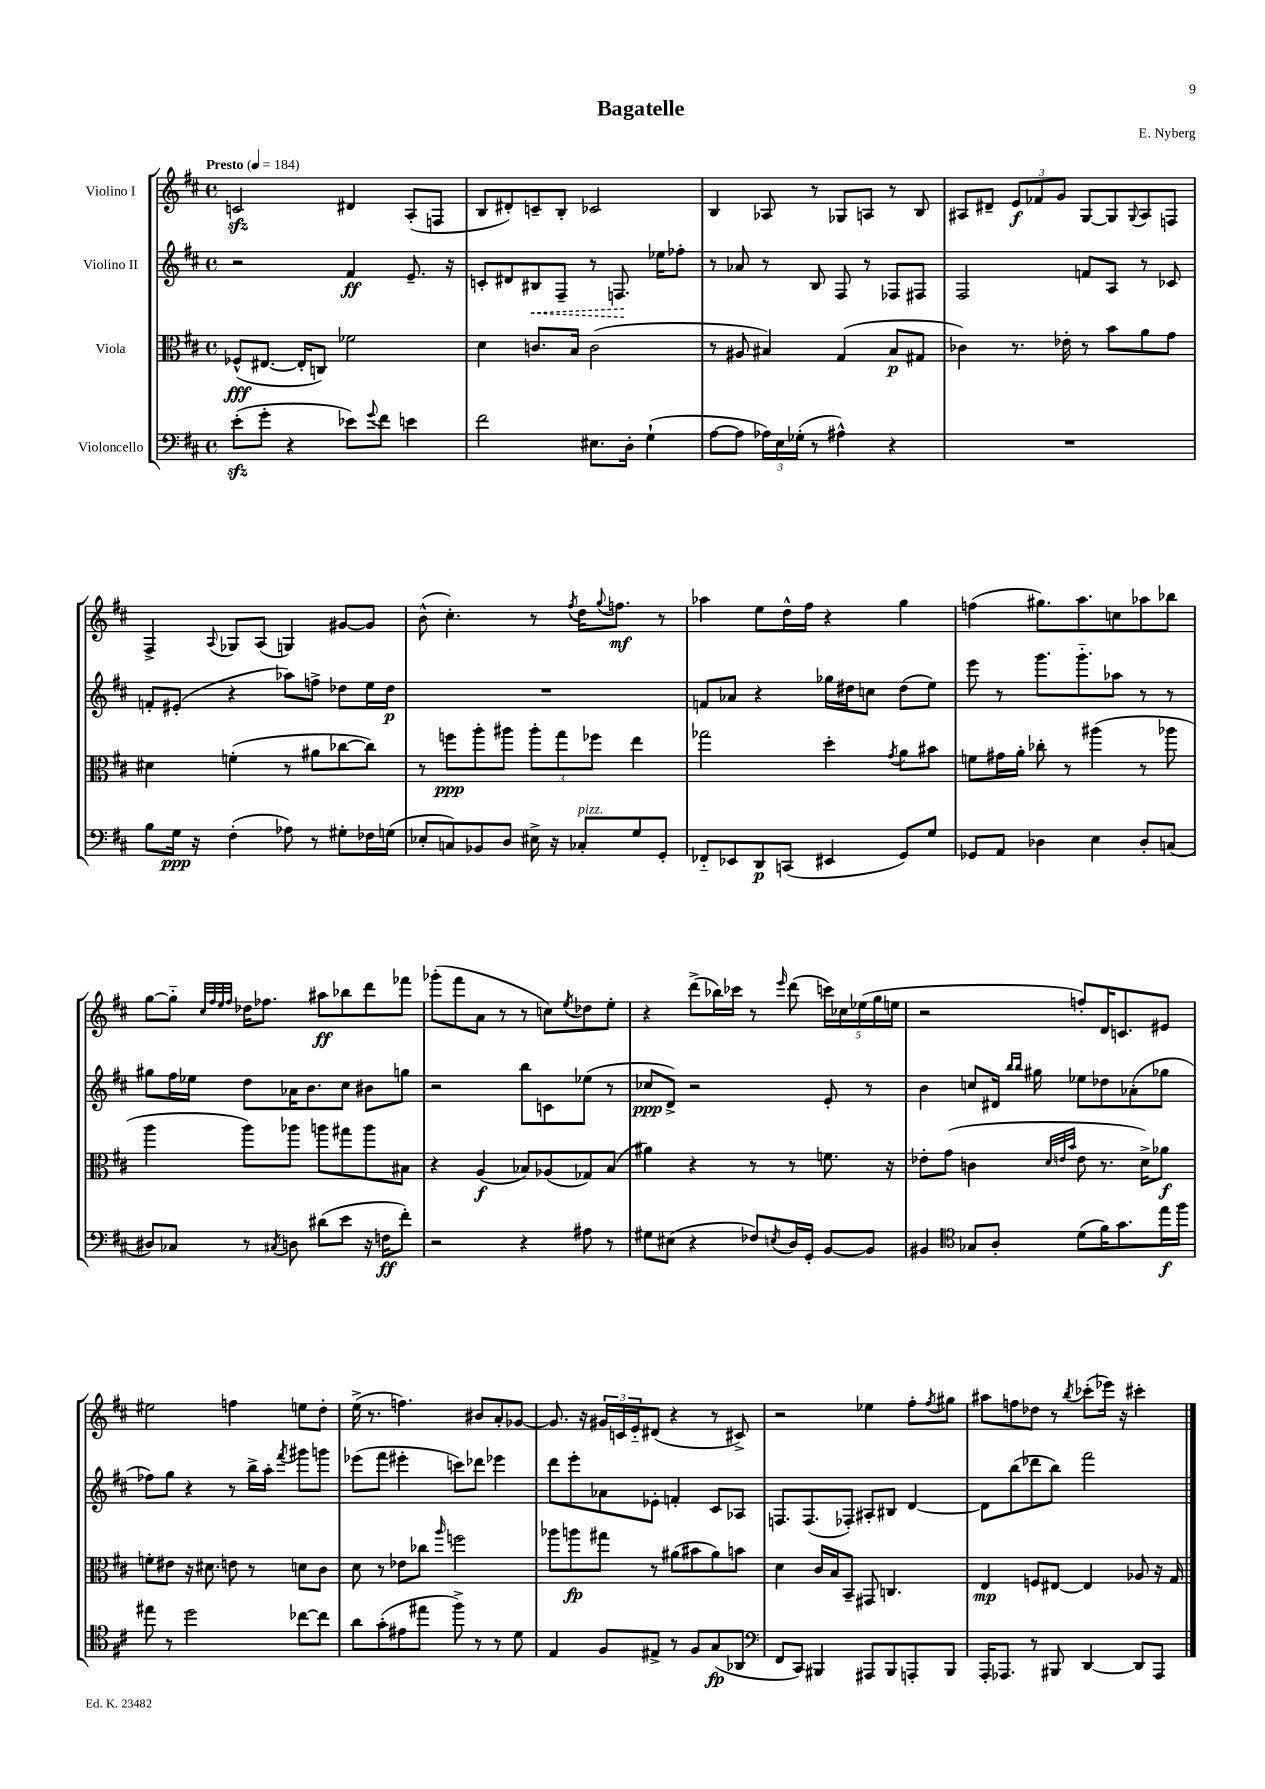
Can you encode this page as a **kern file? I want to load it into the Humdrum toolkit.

**kern	**kern	**kern	**kern
*staff4	*staff3	*staff2	*staff1
*clefF4	*clefC3	*clefG2	*clefG2
*k[f#c#]	*k[f#c#]	*k[f#c#]	*k[f#c#]
*M4/4	*M4/4	*M4/4	*M4/4
*met(c)	*met(c)	*met(c)	*met(c)
*MM184	*MM184	*MM184	*MM184
(8e'	(8F-^^	2r	2c
8g'	[8.E#	.	.
4r	.	.	.
.	16E#']	.	.
.	8C)	.	.
8e-)	2f-	4f#	4d#
8qqg	.	.	.
8f#	.	.	.
4e	.	8.e~	(8A'
.	.	.	8F
.	.	16r	.
=	=	=	=
2f#	4d	8c'	8B
.	.	8d#	8d#')
.	8.c	8B#	8c~
.	.	8F#~	8B'
.	16B	.	.
8.E#	(2c	8r	2c-
.	.	8.F	.
16D'	.	.	.
(4G`	.	.	.
.	.	16ee-	.
.	.	8ff-'	.
=	=	=	=
[8A	8r	8r	4B
8A]	8A#	8a-	.
24A-)	4B#)	8r	8A-
24E	.	.	.
(24G-'	.	.	.
8r	.	8B	8r
4A#^^)	(4G	8F#	8G-
.	.	8r	8A
4r	8B#	8F-	8r
.	8G#	8F#	8B
=	=	=	=
1r	4c-)	2F#	8A#
.	.	.	8d#~
.	8.r	.	12e
.	.	.	12f-
.	.	.	12g
.	16e-'	.	.
.	8r	8f	[8G
.	8b	8A	8G]
.	.	.	8qqG
.	8a	8r	8A#
.	8g	8c-	8F
=	=	=	=
8B	4d#	8f'	4F#^
16G	.	(8e#'	.
16r	.	.	.
.	.	.	8qqA
(4F#'	(4f'	4r	8G-
.	.	.	(8A
8A-)	8r	8aa-)	4G)
8r	8a#	8ff^	.
8G#'	[8cc-	8dd-	[8g#
16F-	8cc-])	16ee	8g#]
(16G	.	16dd-	.
=	=	=	=
8E-'	8r	1r	(8b^^
8C)	8ff	.	4.cc#')
8BB-	8aa'	.	.
8D	8aa#	.	.
16E#^	12aa#'	.	8r
16r	.	.	.
.	12gg	.	.
.	.	.	8qff#
8C-'	.	.	16dd
.	12ff-	.	.
.	.	.	8qqgg
.	.	.	8.ff
8G	4ee	.	.
8GG'	.	.	8r
=	=	=	=
8FF-'~	2gg-	8f	4aa-
8EE-	.	8a-	.
8DD	.	4r	8ee
(8CC	.	.	16dd^^
.	.	.	16ff#
4EE#	4dd'	16gg-	4r
.	.	16dd#	.
.	.	8cc	.
.	8qg	.	.
8GG)	8a	(8dd#	4gg
8G	8b#	8ee)	.
=	=	=	=
8GG-	8f	8eee	(4ff
8AA	16g#	8r	.
.	16a'	.	.
4D-	8cc-'	8.ggg	8.gg#)
.	8r	.	.
.	.	8.ggg'~	8.aa
4E	(4aa#	.	.
.	.	8aa-	8cc
8D-'	8r	8r	8aa-
(8C	8aa-	8r	8bb-
=	=	=	=
8D#)	4aa	8gg#	[8gg
8C-	.	16ff#	8gg'~]
.	.	16ee-	.
.	.	.	32qqcc#
.	.	.	32qqff#
.	.	.	32qqee
.	.	.	32qqff#
8r	8aa)	8dd	16dd-
.	.	.	8.ff-
8qC#	.	.	.
8D	8aa-	16a-	.
.	.	8.b	.
(8d#	8aa	.	8aa#
8e	8gg#	8cc#	8bb-
16r	8aa	8b#	8ddd
16F	.	.	.
8f#')	8B#	8gg	8fff-
=	=	=	=
2r	4r	2r	(8ggg-'
.	.	.	8fff#
.	(4A	.	8a
.	.	.	8r
4r	8B-)	8bb	8r
.	(8A-	8c	8cc)
.	.	.	8qee
8A#	8G-)	(8ee-	8dd-
8r	(8B-	8r	8ee'
=	=	=	=
8G#	4a#)	8cc-	4r
(8E#	.	8d^)	.
4r	4r	2r	(8ddd^
.	.	.	16bb-)
.	.	.	16ccc-
8F-)	8r	.	8r
8qE	.	.	16qqeee
16D	8r	.	(8ddd
16GG'	.	.	.
[8BB	8.f	8e'	20ccc)
.	.	.	20cc-
.	.	.	(20ee-
8BB]	.	8r	.
.	.	.	20gg
.	16r	.	.
.	.	.	20ee
=	=	=	=
4BB#	8e-'	4b	2r
.	(8g	.	.
*clefC4	*	*	*
8G-	4c	8cc	.
8A'	.	16d#	.
.	.	16qqbb	.
.	.	16qqbb	.
.	.	16gg#	.
.	32qqd	.	.
.	32qqe	.	.
.	32qqb	.	.
(8d	8e	8ee-	8ff')
16f#)	8.r	8dd-	16d
8.g	.	.	8.c
.	.	(8a-'	.
.	16d^)	.	.
16ee	8a-	8gg-	8e#
16ff#	.	.	.
=	=	=	=
8ee#	8f'	8ff-)	2ee#
8r	8e#	8gg	.
2dd	16r	4r	.
.	8.d#	.	.
.	8e	8r	4ff
.	8r	16bb^	.
.	.	16aa'	.
.	.	8qfff#	.
[8cc-	8d	8ggg#	8ee
8cc-]	8c#	8ggg	8dd'
=	=	=	=
8a	8d	(8eee-	(16ee^
.	.	.	8.r
(8g'	8r	8fff#	.
8e#	8e-	4eee#'	4.ff)
8ee#	8cc-	.	.
.	16qqaa	.	.
8ff#^)	2ff	8ccc)	.
8r	.	8ddd-	8b#
8r	.	4eee-	8a'
8d	.	.	[8g-
=	=	=	=
4E	8aa-	8ddd	8.g-]
.	8aa	8eee'	.
.	.	.	16r
8F#	8gg#	8a-	24g#
.	.	.	24c
.	.	.	24e'~
8E#^	8r	8e-'	(8d#
8r	(8a#	4f'	4r
8F#	8b#	.	.
(8G	8a#)	8c#	8r
8AA-	8b	8A-	8c#^)
=	=	=	=
*clefF4	*	*	*
8FF#	4d	8.F	2r
8CC#)	.	.	.
.	.	(8.F	.
4BBB#	16c#	.	.
.	16B	.	.
.	8BB~	8F-')	.
8AAA#	8GG#	8A#'	4ee-
8BBB#	4.C	8B#	.
8AAA'	.	[4d	8ff#'
.	.	.	8qff#
8BBB#	.	.	8gg#
=	=	=	=
16AAA'	4E	8d]	8aa#
8.AAA-	.	.	.
.	.	(8bb	8ff
8r	8F	8ddd-	8dd-
8BBB#	[8E#	8bb)	8r
.	.	.	8qbb
[4DD	4E#]	2fff#	(8ccc-'
.	.	.	16eee-)
.	.	.	16r
8DD]	8A-	.	4ccc#'
8AAA-	16r	.	.
.	16G	.	.
==	==	==	==
*-	*-	*-	*-
